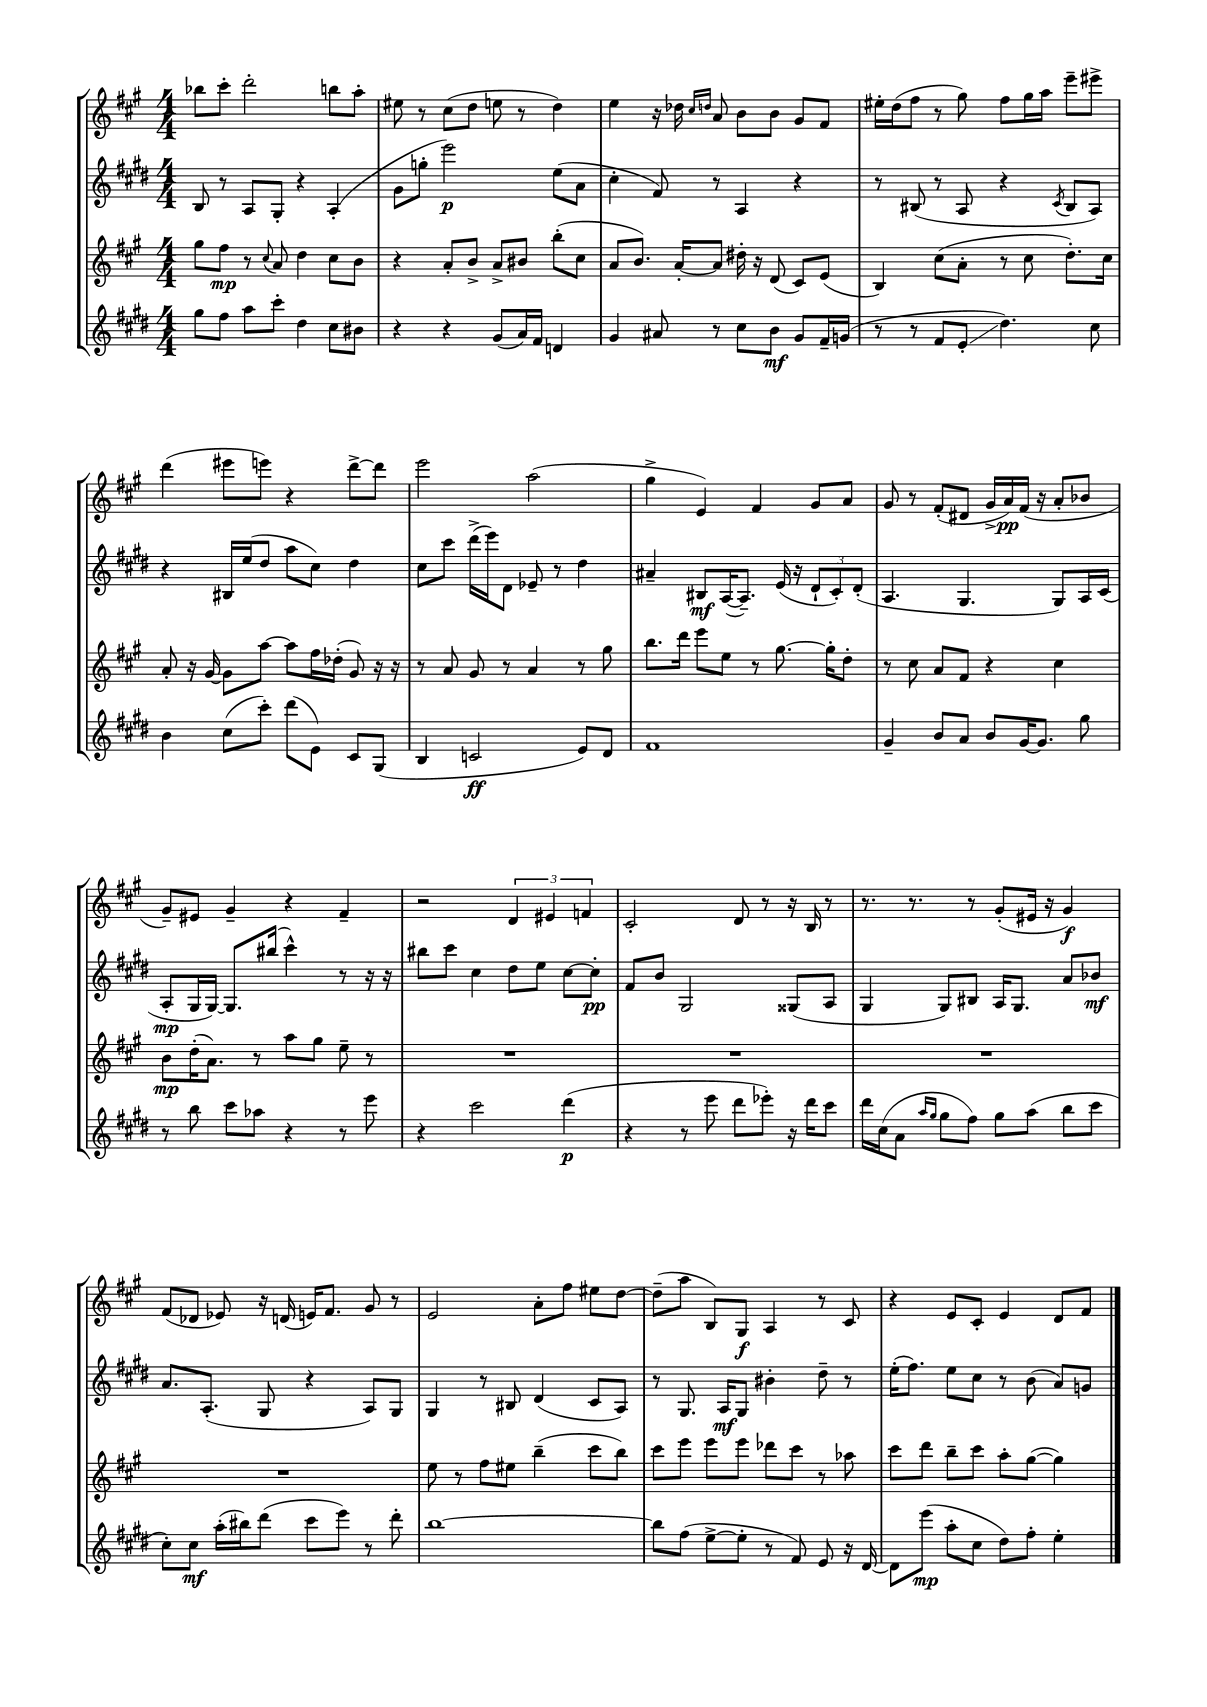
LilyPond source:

<<
\new StaffGroup <<
\new Staff = "s0" {
    \clef treble \key a \major \numericTimeSignature \time 4/4
    \autoBeamOff bes''8[ cis'''8]-. d'''2-. b''8[ a''8]-. |
    eis''8 r8 cis''8[( d''8] e''8 r8 d''4) |
    e''4 r16 des''16 \grace { cis''16[ d''16] } a'8 b'8[ b'8] gis'8[ fis'8] |
    eis''16[-. d''16( fis''8] r8 gis''8) fis''8[ gis''16 a''16] e'''8[-- eis'''8]-> |
    d'''4( eis'''8[ e'''8]) r4 d'''8[~-> d'''8] |
    e'''2 a''2( |
    gis''4-> e'4) fis'4 gis'8[ a'8] |
    gis'8 r8 fis'8[-.( dis'8] gis'16[-> a'16\pp) fis'16]( r16 a'8[-. bes'8] |
    gis'8[--) eis'8] gis'4-- r4 fis'4-- |
    r2 \tuplet 3/2 { d'4 eis'4 f'4 } |
    cis'2-. d'8 r8 r16 b16 r8 |
    r8. r8. r8 gis'8[-.( eis'16] r16 gis'4\f) |
    fis'8[( des'8] ees'8) r16 d'16( e'16[) fis'8.] gis'8 r8 |
    e'2 a'8[-. fis''8] eis''8[ d''8]~ |
    d''8[--( a''8] b8[) gis8]\f a4 r8 cis'8 |
    r4 e'8[ cis'8]-. e'4 d'8[ fis'8] \bar "|." |
}
\new Staff = "s1" {
    \clef treble \key e \major \numericTimeSignature \time 4/4
    \autoBeamOff b8 r8 a8[ gis8]-. r4 a4-.( |
    gis'8[ g''8]-. e'''2\p) e''8[( a'8] |
    cis''4-. fis'8) r8 a4 r4 |
    r8 bis8( r8 a8 r4 \acciaccatura { cis'8 } bis8[ a8]) |
    r4 bis16[ e''16( dis''8] a''8[ cis''8]) dis''4 |
    cis''8[ cis'''8] dis'''16[->( e'''16) dis'8] ees'8-- r8 dis''4 |
    ais'4-- bis8[\mf a16~( a8.]--) e'16( r16 \tuplet 3/2 { dis'8[-! cis'8-.) dis'8]-.( } |
    a4. gis4. gis8[) a16 cis'16]( |
    a8[-.\mp gis16 gis16]~) gis8.[ bis''16]( cis'''4-^) r8 r16 r16 |
    bis''8[ cis'''8] cis''4 dis''8[ e''8] cis''8[~ cis''8]-.\pp |
    fis'8[ b'8] gis2 gisis8[( a8] |
    gis4 gis8[) bis8] a16[ gis8.] a'8[ bes'8]\mf |
    a'8.[ a8.]-.( gis8 r4 a8[) gis8] |
    gis4 r8 bis8 dis'4( cis'8[ a8]) |
    r8 gis8. a16[\mf gis8] bis'4-. dis''8-- r8 |
    e''16[-.( fis''8.]) e''8[ cis''8] r8 b'8( a'8[) g'8] \bar "|." |
}
\new Staff = "s2" {
    \clef treble \key a \major \numericTimeSignature \time 4/4
    \autoBeamOff gis''8[ fis''8]\mp r8 \appoggiatura { cis''8 } a'8 d''4 cis''8[ b'8] |
    r4 a'8[-. b'8]-> a'8[-> bis'8] b''8[-.( cis''8] |
    a'8[ b'8.]) a'16[~-. a'8] dis''16-. r16 d'8( cis'8[) e'8]( |
    b4) cis''8[( a'8]-. r8 cis''8 d''8.[-.) cis''16] |
    a'8-. r16 gis'16~ gis'8[ a''8]~ a''8[ fis''16 des''16]-.( gis'8) r16 r16 |
    r8 a'8 gis'8 r8 a'4 r8 gis''8 |
    b''8.[ d'''16] e'''8[ e''8] r8 gis''8.~ gis''16[-. d''8]-. |
    r8 cis''8 a'8[ fis'8] r4 cis''4 |
    b'8[\mp d''16-.( a'8.]) r8 a''8[ gis''8] e''8-- r8 |
    R1 |
    R1 |
    R1 |
    R1 |
    e''8 r8 fis''8[ eis''8] b''4--( cis'''8[ b''8]) |
    cis'''8[ e'''8] e'''8[ e'''8] des'''8[ cis'''8] r8 aes''8 |
    cis'''8[ d'''8] b''8[-- cis'''8] a''8[-. gis''8]~( gis''4) \bar "|." |
}
\new Staff = "s3" {
    \clef treble \key e \major \numericTimeSignature \time 4/4
    \autoBeamOff gis''8[ fis''8] a''8[ cis'''8]-. dis''4 cis''8[ bis'8] |
    r4 r4 gis'8[( a'16) fis'16] d'4 |
    gis'4 ais'8 r8 cis''8[ b'8]\mf gis'8[ fis'16-- g'16]( |
    r8 r8 fis'8[ e'8]-.\glissando dis''4.) cis''8 |
    b'4 cis''8[( cis'''8]-.) dis'''8[( e'8]) cis'8[ gis8]( |
    b4 c'2\ff e'8[) dis'8] |
    fis'1 |
    gis'4-- b'8[ a'8] b'8[ gis'16~ gis'8.] gis''8 |
    r8 b''8 cis'''8[ aes''8] r4 r8 e'''8 |
    r4 cis'''2 dis'''4\p( |
    r4 r8 e'''8 dis'''8[ ees'''8]-.) r16 dis'''16[ cis'''8] |
    dis'''16[ cis''16( a'8] \grace { a''16[ gis''16] } gis''8[ fis''8]) gis''8[ a''8]( b''8[ cis'''8] |
    cis''8[-.) cis''8]\mf a''16[-.( bis''16) dis'''8]( cis'''8[ e'''8]) r8 dis'''8-. |
    b''1~ |
    b''8[ fis''8]( e''8[~-> e''8]-. r8 fis'8) e'8 r16 dis'16~ |
    dis'8[ e'''8]\mp( a''8[-. cis''8] dis''8[) fis''8]-. e''4-. \bar "|." |
}
>>
>>
\layout { \context { \Score \remove "Bar_number_engraver" } }
